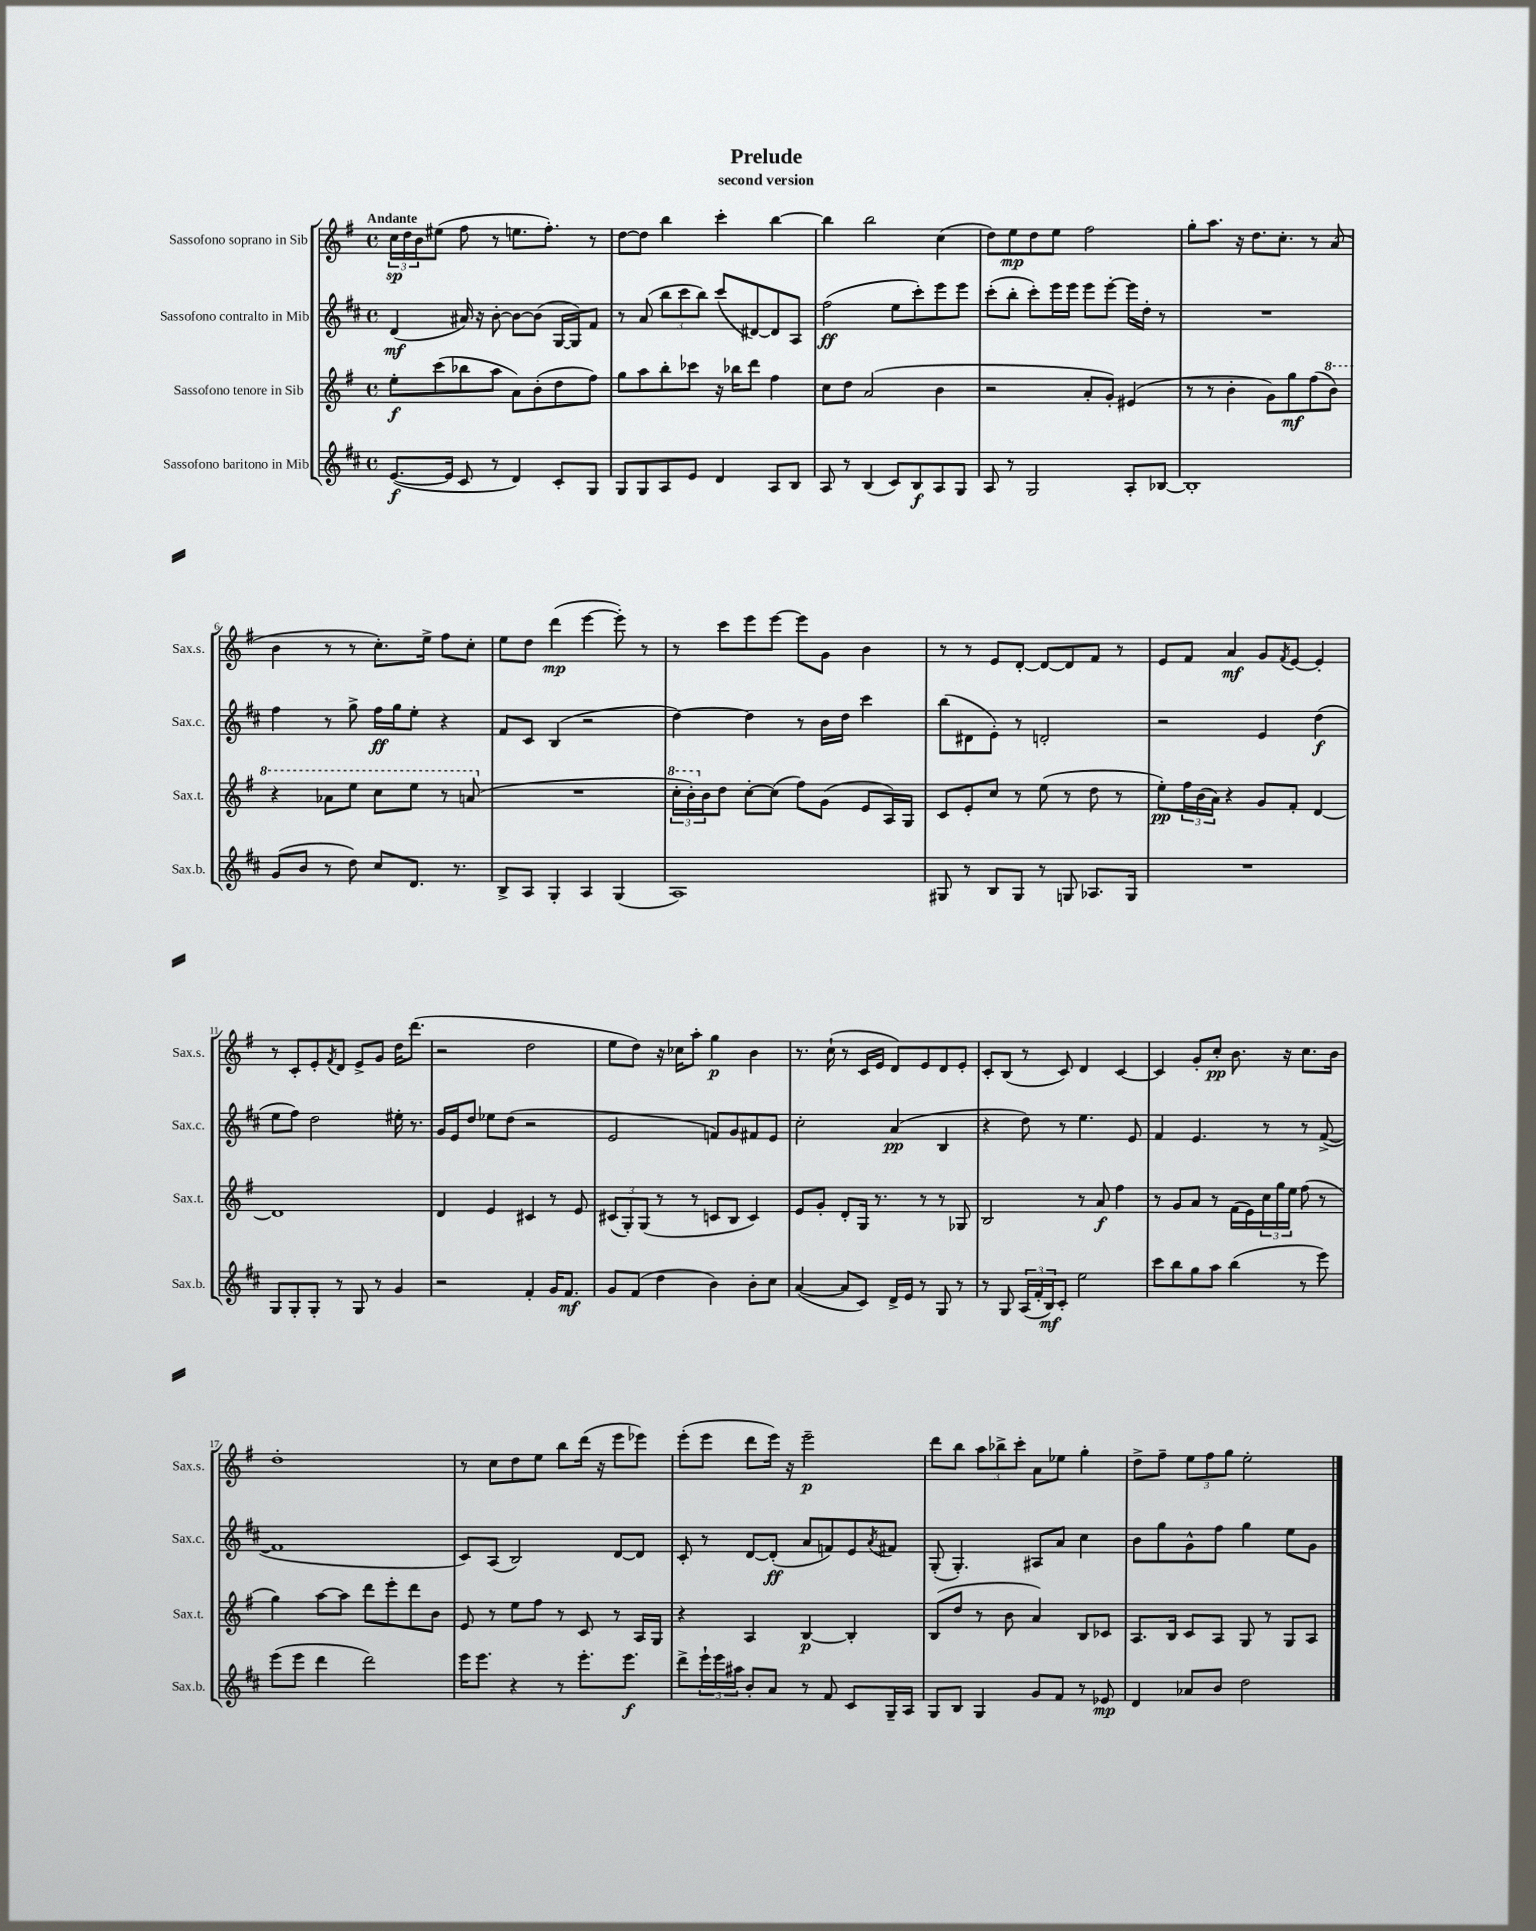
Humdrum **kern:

**kern	**kern	**kern	**kern
*staff4	*staff3	*staff2	*staff1
*clefG2	*clefG2	*clefG2	*clefG2
*k[f#c#]	*k[f#]	*k[f#c#]	*k[f#]
*M4/4	*M4/4	*M4/4	*M4/4
*met(c)	*met(c)	*met(c)	*met(c)
([8.e	8ee'	(4d	24cc
.	.	.	24dd
.	.	.	24b
.	(8ccc	.	(8ee#
16e]	.	.	.
8c#	8bb-	16a#)	8ff#
.	.	16r	.
8r	8aa	[8b'	8r
4d)	8a)	8b_	8.ee
.	(8b'	(8b]	.
.	.	.	8.ff#')
8c#'	8dd	[16G	.
.	.	16G])	.
8G	8ff#)	8f#	8r
=	=	=	=
8G	8gg	8r	[8dd
8G	8aa	(8a	8dd]
8A	8bb'	12bb	4bb
.	.	12ccc#	.
8e	8ccc-	.	.
.	.	12bb)	.
4d	16r	(8ccc#	4ccc'
.	16bb-	.	.
.	8ddd	[8d#)	.
8A	4ff#	8d#]	[4bb
8B	.	8A	.
=	=	=	=
8A	8cc	(2ff#	4bb]
8r	8dd	.	.
(4B	(2a	.	2bb
8c#)	.	8ee	.
8B	.	8ccc#')	.
8A	4b	8eee	(4cc
8G	.	8eee	.
=	=	=	=
8A	2r	(8ccc#'	8dd)
8r	.	8bb'	8ee
2G	.	8ccc#')	8dd
.	.	16eee	8ee
.	.	16eee	.
.	8a'	8eee	2ff#
.	8g')	[8eee'	.
8A'	(4e#	16eee]	.
.	.	16dd'	.
[8B-	.	8r	.
=	=	=	=
1B-']	8r	1r	8gg'
.	8r	.	8.aa
.	4b'	.	.
.	.	.	16r
.	.	.	8.dd
.	8g)	.	.
.	.	.	8.cc'
.	8gg	.	.
.	(8ff#	.	8r
.	8bb)	.	(8a
=	=	=	=
(8g	4r	4ff#	4b
8b	.	.	.
8r	8aa-	8r	8r
8dd)	8eee	8gg^	8r
8cc#	8ccc	16ff#	8.cc')
.	.	16gg	.
8.d	8eee	8ee'	.
.	.	.	16ee^
.	8r	4r	8ff#
8.r	.	.	.
.	(8aa	.	8cc'
=	=	=	=
8B^	1r	8f#	8ee
8A	.	8c#	8dd
4G'	.	(4B	(4ddd
4A	.	2r	[4eee
(4G	.	.	8eee'])
.	.	.	8r
=	=	=	=
1A)	24ccc'	[4dd)	8r
.	24bb')	.	.
.	24b	.	.
.	8dd	.	8ccc
.	[8cc'	4dd]	8eee
.	(8cc]	.	[8eee
.	8ff#)	8r	8eee]
.	(8g	16b	8g
.	.	16dd	.
.	8e	4ccc#	4b
.	16A)	.	.
.	16G	.	.
=	=	=	=
8G#	8c	(8bb	8r
8r	8e'	8d#	8r
8B	8cc	8e')	8e
8G#	8r	8r	[8d'
8r	(8ee	2d'	8d_
8G	8r	.	8d]
8.A-	8dd	.	8f#
.	8r	.	8r
16G	.	.	.
=	=	=	=
1r	8ee')	2r	8e
.	24ff#	.	8f#
.	(24b	.	.
.	24a)	.	.
.	4r	.	4a
.	8g	4e	8g
.	.	.	8qf#
.	8f#'	.	[8e
.	[4d	(4dd	4e']
=	=	=	=
8G	1d]	8ee	8r
8G'	.	8ff#)	8c'
8G'	.	2dd	8e'
.	.	.	8qf#
8r	.	.	8d
8G	.	.	8e^
8r	.	.	8g
4g	.	16ee#'	16dd
.	.	8.r	(8.ddd
=	=	=	=
2r	4d	16g	2r
.	.	16e	.
.	.	8dd	.
.	4e	8ee-	.
.	.	(8dd	.
4f#'	4c#	2r	2dd
16g	8r	.	.
8.f#	.	.	.
.	8e	.	.
=	=	=	=
8g	(12c#	2e	8ee
.	12G')	.	.
(8f#	.	.	8dd)
.	(12G	.	.
4dd	8r	.	16r
.	.	.	16cc-
.	8r	.	8aa'
4b)	8c	8f)	4gg
.	8B	8g	.
8b'	4c)	8f#	4b
8cc#	.	8e	.
=	=	=	=
([4a	8e	2cc#'	8.r
.	8g'	.	.
.	.	.	(16cc`
8a]	8d'	.	8r
8c#)	16G	.	16c
.	8.r	.	16e
16d^	.	(4a	8d)
16e	.	.	.
8r	8r	.	8e
8G	8r	4B	8d
8r	8G-	.	8e'
=	=	=	=
8r	2B	4r	8c'
8G	.	.	(8B
(24A	.	8dd)	8r
24f#'	.	.	.
24B)	.	.	.
8c#'	.	8r	8c)
2ee	8r	4.ee	4d
.	8a	.	.
.	4ff#	.	[4c
.	.	8e	.
=	=	=	=
8ccc#	8r	4f#	4c]
8bb	8g	.	.
8gg	8a	4.e	8g'
8aa	8r	.	8cc'
(4bb	(16f#	.	8.b
.	16e)	.	.
.	24cc	8r	.
.	24gg	.	.
.	.	.	16r
.	24ee	.	.
8r	(8ff#	8r	8.cc
8eee)	8r	([8f#^	.
.	.	.	16b
=	=	=	=
(8eee	4gg)	1f#]	1dd'
8eee	.	.	.
4ddd	[8aa	.	.
.	8aa]	.	.
2ddd)	8ddd	.	.
.	8eee'	.	.
.	8ddd	.	.
.	8b	.	.
=	=	=	=
16eee	8e	8c#)	8r
8.eee	.	.	.
.	8r	(8A	8cc
4r	8ee	2B)	8dd
.	8ff#	.	8ee
8r	8r	.	8bb
8.eee'	8c	.	(16ddd
.	.	.	16r
.	8r	[8d	8eee
8.eee	.	.	.
.	16A	8d]	8eee-)
.	16G	.	.
=	=	=	=
8ddd^	4r	8c#'	(8eee'
24eee`	.	8r	8eee
24eee	.	.	.
24aa#	.	.	.
8b'	4A	[8d	8ddd
8a	.	(8d']	16eee)
.	.	.	16r
8r	[4B	8a	2eee~
8f#	.	8f)	.
8c#	4B']	8e	.
.	.	8qa	.
16G~	.	8f#	.
16A	.	.	.
=	=	=	=
8G	(8B	(8G'	8ddd
8B	8dd	4.G')	8bb
4G	8r	.	12aa
.	.	.	12bb-^
.	8b	.	.
.	.	.	12ccc'
8g	4a)	8A#	8a
8f#	.	8a	8ee-
8r	8B	4cc#	4gg'
8e-	8c-	.	.
=	=	=	=
4d	8.A	8b	8dd^
.	.	8gg	8ff#~
.	16B	.	.
8a-	8c	8g^^	12ee
.	.	.	12ff#
8b	8A	8ff#	.
.	.	.	12gg
2dd	8G	4gg	2ee'
.	8r	.	.
.	8G	8ee	.
.	8A	8g	.
==	==	==	==
*-	*-	*-	*-
